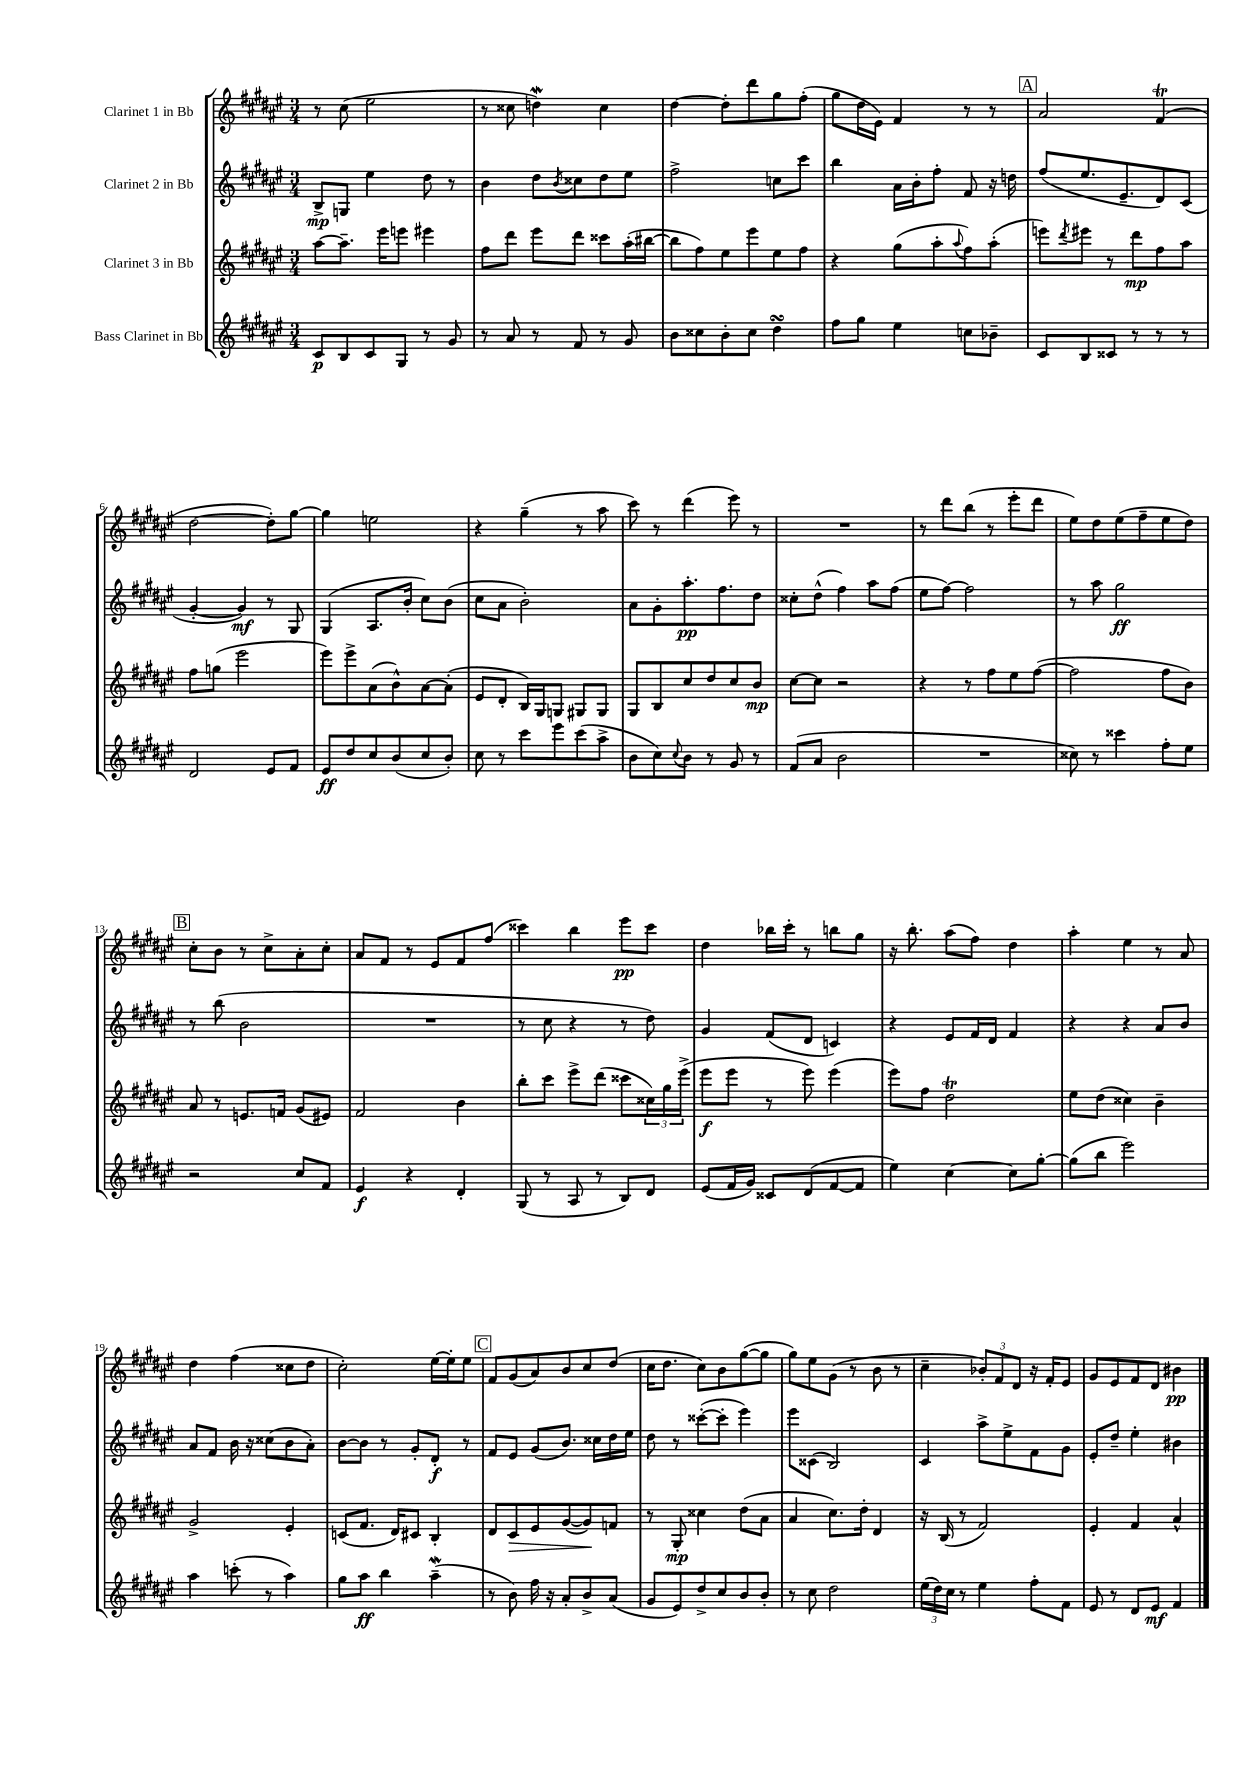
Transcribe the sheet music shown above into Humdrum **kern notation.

**kern	**dynam	**kern	**dynam	**kern	**dynam	**kern	**dynam
*part4	*part4	*part3	*part3	*part2	*part2	*part1	*part1
*staff4	*staff4	*staff3	*staff3	*staff2	*staff2	*staff1	*staff1
*I"Bass Clarinet in Bb	*	*I"Clarinet 3 in Bb	*	*I"Clarinet 2 in Bb	*	*I"Clarinet 1 in Bb	*
*clefG2	*	*clefG2	*	*clefG2	*	*clefG2	*
*k[f#c#g#d#a#e#]	*	*k[f#c#g#d#a#e#]	*	*k[f#c#g#d#a#e#]	*	*k[f#c#g#d#a#e#]	*
*M3/4	*	*M3/4	*	*M3/4	*	*M3/4	*
=1	=1	=1	=1	=1	=1	=1	=1
8c#/L	p	[8aa#\L	.	8B^/L	mp	8r	.
8B/	.	8.aa#~\J]	.	8Gn/J	.	(8cc#\	.
8c#/	.	.	.	4ee#\	.	2ee#\	.
.	.	16eee#\KL	.	.	.	.	.
8G#/J	.	8eeen\J	.	.	.	.	.
8r	.	4eee#X\	.	8dd#\	.	.	.
8g#/	.	.	.	8r	.	.	.
=2	=2	=2	=2	=2	=2	=2	=2
8r	.	8ff#\L	.	4b\	.	8r	.
8a#/	.	8ddd#\J	.	.	.	8cc##X\	.
8r	.	8eee#\L	.	8dd#\L	.	4ddnw\)	.
.	.	.	.	8qb/	.	.	.
8f#/	.	8ddd#\J	.	8cc##X\	.	.	.
8r	.	8ccc##X\L	.	8dd#\	.	4cc##\	.
8g#/	.	(16aa#'\L	.	8ee#\J	.	.	.
.	.	[16bb#X\JJ	.	.	.	.	.
=3	=3	=3	=3	=3	=3	=3	=3
8b\L	.	8bb#\L]	.	2ff#^\	.	[4dd#\	.
8cc##X\	.	8ff#\)	.	.	.	.	.
8b'\	.	8ee#\	.	.	.	8dd#'\L]	.
8cc##\J	.	8eee#\	.	.	.	8ddd#\	.
4dd#sSSS\	.	8ee#\	.	8ccn\L	.	8gg#\	.
.	.	8ff#\J	.	8ccc#\J	.	(8ff#'\J	.
=4	=4	=4	=4	=4	=4	=4	=4
8ff#\L	.	4r	.	4bb\	.	8gg#\L	.
8gg#\J	.	.	.	.	.	16dd#\L	.
.	.	.	.	.	.	16e#\JJ)	.
4ee#\	.	(8gg#\L	.	16a#\LL	.	4f#/	.
.	.	.	.	16b'\J	.	.	.
.	.	8aa#'\	.	8ff#'\J	.	.	.
.	.	8qqaa#/	.	.	.	.	.
8ccn\L	.	8ff#\)	.	8f#/	.	8r	.
8b-X~\J	.	(8aa#'\J	.	16r	.	8r	.
.	.	.	.	16ddn\	.	.	.
!!LO:REH:place=s1:t=A
=5	=5	=5	=5	=5	=5	=5	=5
8c#/L	.	8eeen\L)	.	(8ff#/L	.	2a#/	.
.	.	8qddd#/	.	.	.	.	.
8B/	.	8eee#X\J	.	8.ee#/	.	.	.
8c##X/J	.	8r	.	.	.	.	.
.	.	.	.	8.e#~/	.	.	.
8r	.	8ddd#\L	mp	.	.	.	.
8r	.	8ff#\	.	8d#/)	.	(4f#T/	.
8r	.	8aa#\J	.	(8c#/J	.	.	.
!!LO:LB:g=z
=6	=6	=6	=6	=6	=6	=6	=6
2d#/	.	8ff#\L	.	[4g#'/	.	[2dd#\	.
.	.	(8ggn\J	.	.	.	.	.
.	.	2eee#\	.	4g#/])	mf	.	.
8e#/L	.	.	.	8r	.	8dd#'\L])	.
8f#/J	.	.	.	8G#/	.	[8gg#\J	.
=7	=7	=7	=7	=7	=7	=7	=7
8e#/L	ff	8eee#\L)	.	(4G#/	.	4gg#\]	.
8dd#/	.	8eee#^\	.	.	.	.	.
8cc#/	.	(8a#\	.	8.A#/L	.	2een\	.
(8b/	.	8b^^\)	.	.	.	.	.
.	.	.	.	16b'/Jk	.	.	.
8cc#/	.	[8a#\	.	8cc#\L)	.	.	.
8b'/J)	.	(8a#'\J]	.	(8b\J	.	.	.
=8	=8	=8	=8	=8	=8	=8	=8
8cc#\	.	8e#/L	.	8cc#\L	.	4r	.
8r	.	8d#'/J	.	8a#\J	.	.	.
8ccc#\L	.	16B/LL)	.	2b'\)	.	(4gg#~\	.
.	.	16G#/J	.	.	.	.	.
8eee#\	.	8Gn/J	.	.	.	.	.
(8ccc#\	.	8G#X/L	.	.	.	8r	.
8aa#^\J	.	8G#/J	.	.	.	8aa#\	.
=9	=9	=9	=9	=9	=9	=9	=9
8b\L	.	8G#/L	.	8a#\L	.	8ccc#\)	.
8cc#\)	.	8B/	.	8g#'\	.	8r	.
8qqcc#/	.	.	.	.	.	.	.
8b\J	.	8cc#/	.	8.aa#'\	pp	(4ddd#\	.
8r	.	8dd#/	.	.	.	.	.
.	.	.	.	8.ff#\	.	.	.
8g#/	.	8cc#/	.	.	.	8eee#\)	.
8r	.	8b/J	mp	8dd#\J	.	8r	.
=10	=10	=10	=10	=10	=10	=10	=10
(8f#/L	.	[8cc#\L	.	8cc##X'\L	.	2.r	.
8a#/J	.	8cc#\J]	.	(8dd#^^\J	.	.	.
2b\	.	2r	.	4ff#\)	.	.	.
.	.	.	.	8aa#\L	.	.	.
.	.	.	.	(8ff#\J	.	.	.
=11	=11	=11	=11	=11	=11	=11	=11
2.r	.	4r	.	8ee#\L	.	8r	.
.	.	.	.	[8ff#\J)	.	8ddd#\L	.
.	.	8r	.	2ff#\]	.	(8bb\J	.
.	.	8ff#\L	.	.	.	8r	.
.	.	8ee#\	.	.	.	8eee#'\L	.
.	.	([8ff#\J	.	.	.	8ddd#\J	.
=12	=12	=12	=12	=12	=12	=12	=12
8cc##X\)	.	2ff#\]	.	8r	.	8ee#\L)	.
8r	.	.	.	8aa#\	.	8dd#\	.
4ccc##X\	.	.	.	2gg#\	ff	(8ee#\	.
.	.	.	.	.	.	8ff#~\	.
8ff#'\L	.	8ff#\L	.	.	.	8ee#\	.
8ee#\J	.	8b\J)	.	.	.	8dd#\J)	.
!!LO:LB:g=z
!!LO:REH:place=s1:t=B
=13	=13	=13	=13	=13	=13	=13	=13
2r	.	8a#/	.	8r	.	8cc#'\L	.
.	.	8r	.	(8bb\	.	8b\J	.
.	.	8.en/L	.	2b\	.	8r	.
.	.	.	.	.	.	8cc#^\L	.
.	.	16fn/Jk	.	.	.	.	.
8cc#/L	.	(8g#/L	.	.	.	8a#'\	.
8f#/J	.	8e#X/J)	.	.	.	8cc#'\J	.
=14	=14	=14	=14	=14	=14	=14	=14
4e#/	f	2f#/	.	2.r	.	8a#/L	.
.	.	.	.	.	.	8f#/J	.
4r	.	.	.	.	.	8r	.
.	.	.	.	.	.	8e#/L	.
4d#'/	.	4b\	.	.	.	8f#/	.
.	.	.	.	.	.	(8ff#/J	.
=15	=15	=15	=15	=15	=15	=15	=15
(8G#/	.	8bb'\L	.	8r	.	4ccc##X\)	.
8r	.	8ccc#\J	.	8cc#\	.	.	.
8A#/	.	8eee#^\L	.	4r	.	4bb\	.
8r	.	(8ddd#\J	.	.	.	.	.
8B/L)	.	8ccc##X\L	.	8r	.	8eee#\L	pp
8d#/J	.	24cc##X\L)	.	8dd#\)	.	8ccc##\J	.
.	.	24gg#\	.	.	.	.	.
.	.	(24eee#^\JJ	.	.	.	.	.
=16	=16	=16	=16	=16	=16	=16	=16
(8e#/L	.	8eee#\L	f	4g#/	.	4dd#\	.
16f#/L	.	8eee#\J	.	.	.	.	.
16g#/JJ)	.	.	.	.	.	.	.
8c##X/L	.	8r	.	(8f#/L	.	16bb-X\LL	.
.	.	.	.	.	.	16ccc#'\JJ	.
(8d#/	.	8eee#\)	.	8d#/J	.	8r	.
[8f#/	.	(4eee#\	.	4cn/)	.	8bbn\L	.
8f#/J]	.	.	.	.	.	8gg#\J	.
=17	=17	=17	=17	=17	=17	=17	=17
4ee#\)	.	8eee#\L)	.	4r	.	16r	.
.	.	.	.	.	.	8.bb'\	.
.	.	8ff#\J	.	.	.	.	.
[4cc#\	.	2dd#T\	.	8e#/L	.	(8aa#\L	.
.	.	.	.	16f#/L	.	8ff#\J)	.
.	.	.	.	16d#/JJ	.	.	.
8cc#\L]	.	.	.	4f#/	.	4dd#\	.
[8gg#'\J	.	.	.	.	.	.	.
=18	=18	=18	=18	=18	=18	=18	=18
(8gg#\L]	.	8ee#\L	.	4r	.	4aa#'\	.
8bb\J	.	(8dd#\J	.	.	.	.	.
2eee#\)	.	4cc##X\)	.	4r	.	4ee#\	.
.	.	4b~\	.	8a#/L	.	8r	.
.	.	.	.	8b/J	.	8a#/	.
!!LO:LB:g=z
=19	=19	=19	=19	=19	=19	=19	=19
4aa#\	.	2g#^/	.	8a#/L	.	4dd#\	.
.	.	.	.	8f#/J	.	.	.
(8cccn'\	.	.	.	16b\	.	(4ff#\	.
.	.	.	.	16r	.	.	.
8r	.	.	.	(8cc##X\L	.	.	.
4aa#\)	.	4e#'/	.	8b\	.	8cc##X\L	.
.	.	.	.	8a#'\J)	.	8dd#\J	.
=20	=20	=20	=20	=20	=20	=20	=20
8gg#\L	.	(8cn/L	.	[8b\L	.	2cc#'\)	.
8aa#\J	ff	8.f#/J	.	8b\J]	.	.	.
4bb\	.	.	.	8r	.	.	.
.	.	16d#/KL)	.	.	.	.	.
.	.	8c#X/J	.	8g#'/L	.	.	.
(4aa#W~\	.	4B'/	.	8d#'/J	f	[16ee#\LL	.
.	.	.	.	.	.	16ee#'\J]	.
.	.	.	.	8r	.	8ee#\J	.
!!LO:REH:place=s1:t=C
=21	=21	=21	=21	=21	=21	=21	=21
8r	.	8d#/L	.	8f#/L	.	8f#/L	.
!	!	!	!LO:HP:b	!	!	!	!
8b\)	.	8c#/	>	8e#/J	.	(8g#/	.
16ff#\	.	8e#/	.	(8g#/L	.	8a#/)	.
16r	.	.	.	.	.	.	.
8a#'/L	.	([8g#/	.	8.b/J)	.	8b/	.
8b^/	.	8g#/])	.	.	.	8cc#/	.
.	.	.	.	16cc##X\LL	.	.	.
(8a#/J	.	8fn/J	]	16dd#\	.	(8dd#/J	.
.	.	.	.	16ee#\JJ	.	.	.
=22	=22	=22	=22	=22	=22	=22	=22
8g#/L	.	8r	.	8dd#\	.	16cc#\KL	.
.	.	.	.	.	.	8.dd#\J	.
8e#/)	.	8G#'/	mp	8r	.	.	.
8dd#^/	.	4cc##X\	.	([8ccc##X'\L	.	8cc#\L)	.
8cc#/	.	.	.	8ccc##'\J]	.	8b\	.
8b/	.	(8dd#\L	.	4eee#\)	.	([8gg#\	.
8b'/J	.	8a#\J	.	.	.	8gg#\J]	.
=23	=23	=23	=23	=23	=23	=23	=23
8r	.	4a#/	.	8eee#\L	.	8gg#\L)	.
8cc#\	.	.	.	(8c##X\J	.	8ee#\	.
2dd#\	.	8.cc#\L)	.	2B/)	.	(8g#\J	.
.	.	.	.	.	.	8r	.
.	.	16dd#'\Jk	.	.	.	.	.
.	.	4d#/	.	.	.	8b\	.
.	.	.	.	.	.	8r	.
=24	=24	=24	=24	=24	=24	=24	=24
(24ee#\LL	.	16r	.	4c#/	.	4cc#~\	.
24dd#\)	.	.	.	.	.	.	.
.	.	(16B/	.	.	.	.	.
24cc#\JJ	.	.	.	.	.	.	.
8r	.	8r	.	.	.	.	.
4ee#\	.	2f#/)	.	8aa#^\L	.	12b-X'/L)	.
.	.	.	.	.	.	12f#/	.
.	.	.	.	8ee#^\	.	.	.
.	.	.	.	.	.	12d#/J	.
8ff#'\L	.	.	.	8f#\	.	16r	.
.	.	.	.	.	.	16f#'/KL	.
8f#\J	.	.	.	8g#\J	.	8e#/J	.
=25	=25	=25	=25	=25	=25	=25	=25
8e#/	.	4e#'/	.	8e#'/L	.	8g#/L	.
8r	.	.	.	8dd#~/J	.	8e#/	.
8d#/L	.	4f#/	.	4ee#'\	.	8f#/	.
8e#/J	mf	.	.	.	.	8d#/J	.
4f#/	.	4a#^^/	.	4b#X\	.	4b#X\	pp
==	==	==	==	==	==	==	==
*-	*-	*-	*-	*-	*-	*-	*-
